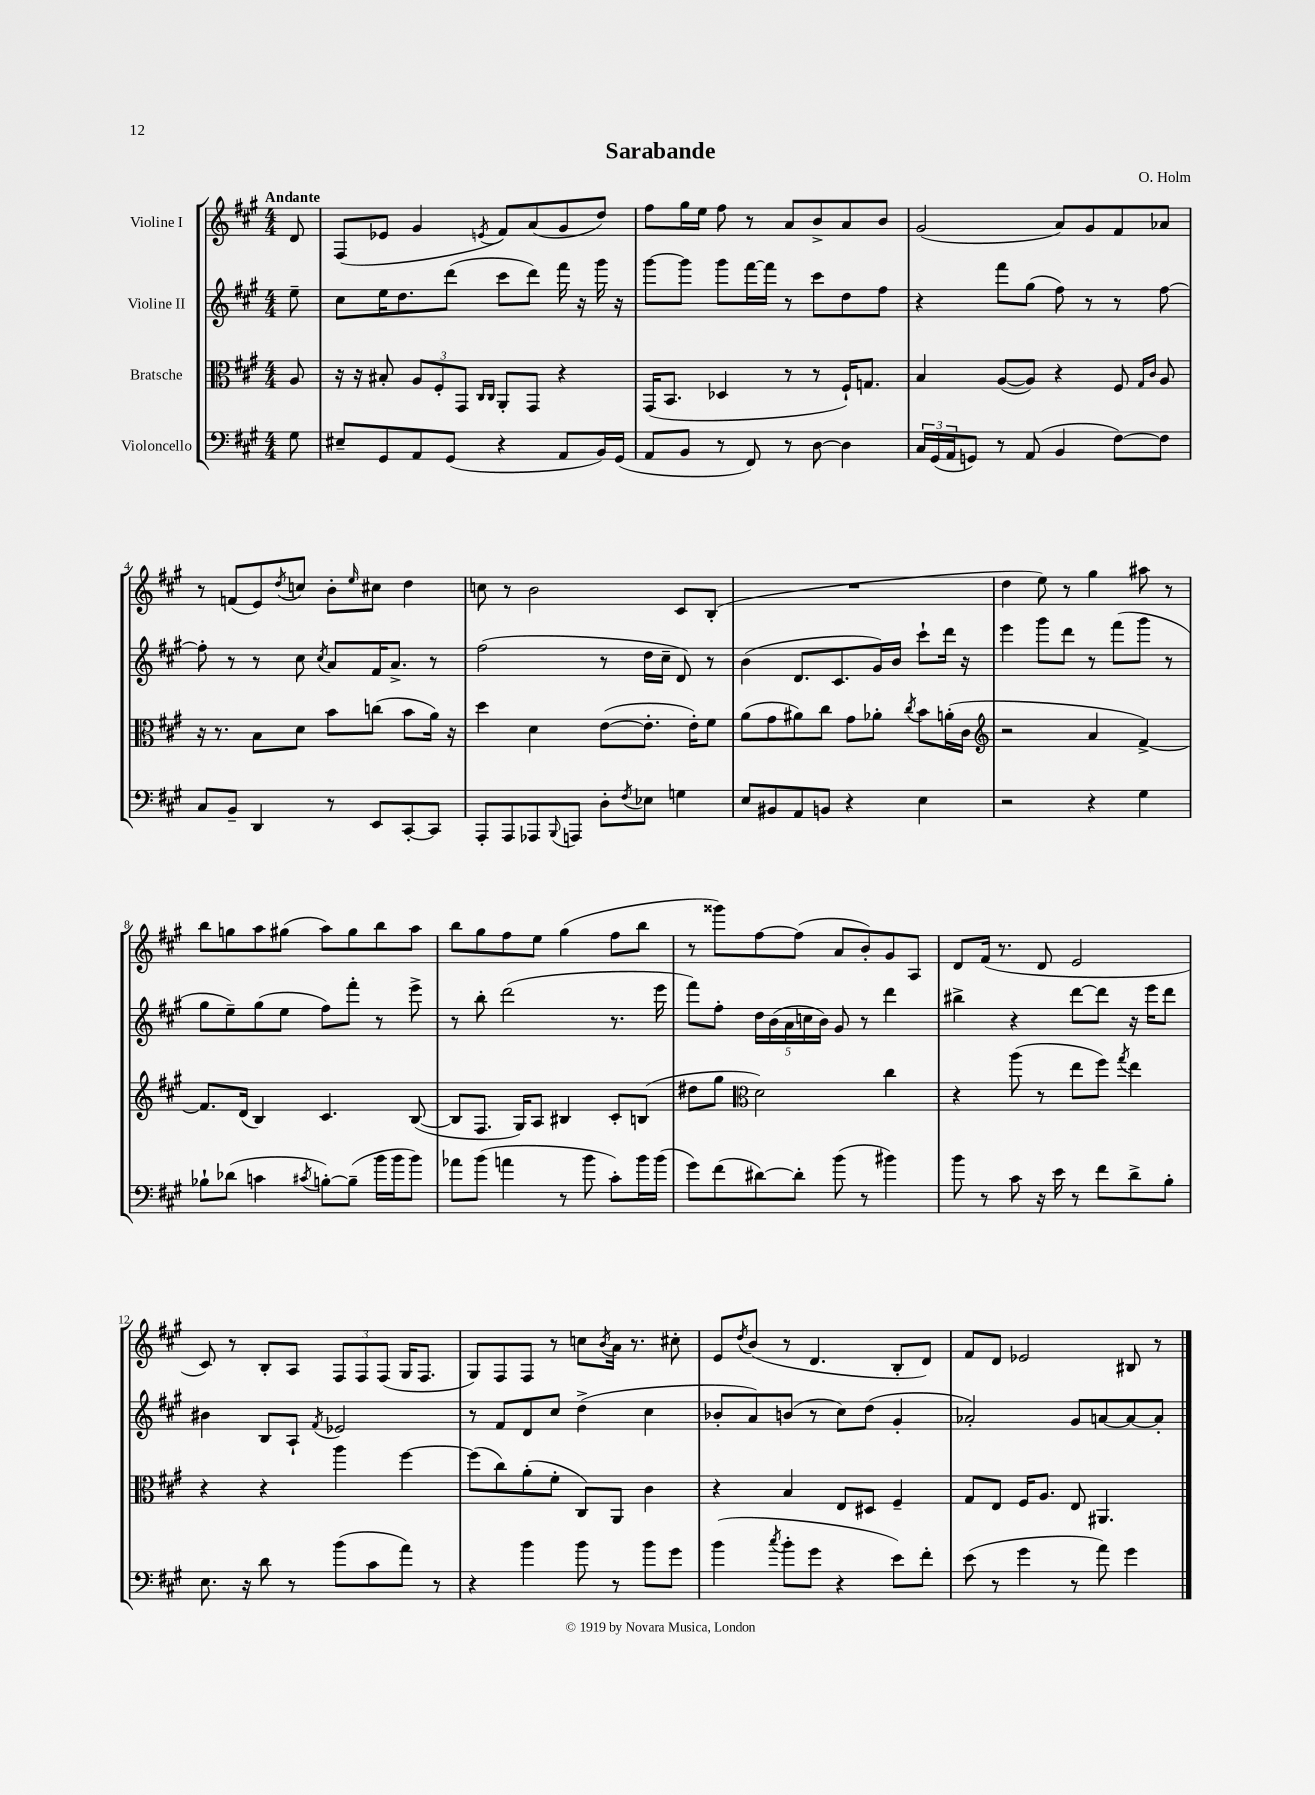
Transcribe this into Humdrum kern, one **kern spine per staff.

**kern	**kern	**kern	**kern
*staff4	*staff3	*staff2	*staff1
*clefF4	*clefC3	*clefG2	*clefG2
*k[f#c#g#]	*k[f#c#g#]	*k[f#c#g#]	*k[f#c#g#]
*M4/4	*M4/4	*M4/4	*M4/4
8G#\	8A/	8ee~\	8d/
=	=	=	=
8E#~/L	16r	8cc#\L	(8F#/L
.	16r	.	.
8GG#/	8B#'/	16ee\K	8e-/J
.	.	8.dd\	.
8AA/	12A/L	.	4g#/
.	12F#'/	.	.
(8GG#/J	.	(8ddd\J	.
.	12GG#/J	.	.
.	16qqC#/LL	.	.
.	16qqC#/JJ	.	8qe/
4r	8AA'/L	8ccc#\L	8f#/L)
.	8GG#/J	8ddd\J)	(8a/
8AA/L	4r	16fff#\	8g#/
.	.	16r	.
16BB/L)	.	16ggg#\	8dd/J)
(16GG#/JJ	.	16r	.
=	=	=	=
8AA/L	(16GG#/LK	[8ggg#\L	8ff#\L
.	8.BB/J	.	.
8BB/J	.	8ggg#\]J	16gg#\L
.	.	.	16ee\JJ
8r	4D-/	8ggg#\L	8ff#\
8FF#/)	.	[16fff#\L	8r
.	.	16fff#\]JJ	.
8r	8r	8r	8a/L
[8D\	8r	8ccc#\L	8b^/
4D\]	16F#`/LK)	8dd\	8a/
.	8.G/J	.	.
.	.	8ff#\J	8b/J
=	=	=	=
24C#/LL	4B/	4r	(2g#/
(24GG#/	.	.	.
24AA/J	.	.	.
8GG/J)	.	.	.
8r	([8A/L	8fff#\L	.
(8AA/	8A/]J)	(8gg#\J	.
4BB/	4r	8ff#\)	8a/L)
.	.	8r	8g#/
[8F#\L)	8F#/	8r	8f#/
.	16qqG#/LL	.	.
.	16qqc#/JJ	.	.
8F#\]J	8A/	[8ff#\	8a-/J
=	=	=	=
8C#/L	16r	8ff#'\]	8r
.	8.r	.	.
8BB~/J	.	8r	(8f/L
4DD/	8B\L	8r	8e/)
.	.	.	8qdd/
.	8d\J	8cc#\	8cc/J
.	.	8qcc#/	.
8r	8b\L	8a/L	8b'\L
.	.	.	16qqee/
8EE/L	(8cc\J	16f#/K	8cc#\J
.	.	8.a^/J	.
[8CC#'/	8b\L	.	4dd\
8CC#/]J	16a\Jk)	8r	.
.	16r	.	.
=	=	=	=
8AAA'/L	4dd\	(2ff#\	8cc\
8AAA/	.	.	8r
8AAA-/	4d\	.	2b\
8qqBBB/	.	.	.
8AAA/J	.	.	.
8D'\L	([8e\L	8r	.
8qF#/	.	.	.
8E-\J	8.e'\]J	16dd\LL	.
.	.	16cc#~\JJ	.
4G\	.	8d/)	8c#/L
.	16e'\LK)	.	.
.	8f#\J	8r	(8B'/J
=	=	=	=
8E/L	(8a\L	(4b\	1r
8BB#/	8g#\	.	.
8AA/	8a#\)	8.d/L	.
8BB/J	8cc#\J	.	.
.	.	8.c#/	.
4r	8g#\L	.	.
.	8a-'\J	16g#/L)	.
.	.	16b/JJ	.
.	8qcc#/	.	.
4E\	8b\L	8ccc#`\L	.
.	(16a'\L	16ddd\Jk	.
.	16c#\JJ	16r	.
=	=	=	=
*	*clefG2	*	*
2r	2r	4eee\	4dd\
.	.	8ggg#\L	8ee\)
.	.	8ddd\J	8r
4r	4a/	8r	4gg#\
.	.	(8fff#\L	.
4G#\	[4f#^/)	8ggg#\J	8aa#\
.	.	8r	8r
=	=	=	=
8B-`\L	8.f#/]L	8gg#\L	8bb\L
(8d-\J	.	8ee~\)	8gg\
.	(16d/Jk	.	.
4c\	4B/)	(8gg#\	8aa\
.	.	8ee\J	(8gg#\J
8qc#/	.	.	.
[8B'\L)	4.c#/	8ff#\L)	8aa\L)
(8B~\]J	.	8fff#'\J	8gg#\
16b\LL	.	8r	8bb\
16b\J	.	.	.
8b\J)	([8B/	8eee^\	8aa\J
=	=	=	=
8a-\L	8B/]L	8r	8bb\L
(8b\J	8.F#/J	8bb'\	8gg#\
4a\	.	(2ddd\	8ff#\
.	16G#/LK)	.	.
.	8A/J	.	8ee\J
8r	4B#/	.	(4gg#\
8b\	.	.	.
8c#'\L)	8c#'/L	8.r	8ff#\L
16b\L	(8B/J	.	8bb\J
(16b\JJ	.	16eee\	.
=	=	=	=
8g#\L)	8dd#\L	8fff#\L)	8r
(8f#\	8gg#\J	8ff#'\J	8ggg##\L)
*	*clefC3	*	*
[8d#\)	2d\)	20dd\LL	[8ff#\
.	.	(20b\	.
.	.	20a\	.
8d#'\]J	.	.	(8ff#\]J
.	.	20cc\	.
.	.	20b\JJ)	.
(8b\	.	8g#/	8a/L
8r	.	8r	8b'/)
4b#\)	4cc#\	4ddd\	8g#/
.	.	.	8A/J
=	=	=	=
8b\	4r	4bb#^\	8d/L
8r	.	.	(16f#/Jk
.	.	.	8.r
8c#\	(8aa\	4r	.
16r	8r	.	8d/
16e\	.	.	.
8r	8ee\L	[8ddd\L	2e/
8f#\L	8ff#\J)	8ddd\]J	.
.	8qgg#/	.	.
8d^\	4ee\	16r	.
.	.	16eee\LK	.
8B'\J	.	8ddd\J	.
=	=	=	=
8.E\	4r	4b#\	8c#/)
.	.	.	8r
16r	.	.	.
8d\	4r	8B/L	8B'/L
8r	.	8A`/J	8A/J
.	.	8qf#/	.
(8b\L	4aa\	2e-/	12F#/L
.	.	.	12F#/
8c#\	.	.	.
.	.	.	(12F#/J
8a\J)	[4ff#\	.	16G#/LK
.	.	.	8.F#/J
8r	.	.	.
=	=	=	=
4r	(8ff#\]L	8r	8G#/L)
.	8cc#\)	8f#/L	8F#/
4b\	(8a'\	8d/	8F#/J
.	8f#'\J	8cc#/J	8r
8b\	8C#/L)	(4dd^\	8cc\L
.	.	.	8qb/
8r	8AA/J	.	16a\Jk
.	.	.	8.r
8b\L	4c#\	4cc#\	.
8g#\J	.	.	8cc#'\
=	=	=	=
(4b\	4r	8b-'/L	8e/L
.	.	.	8qdd/
.	.	8a/)	(8b/J
8qcc#/	.	.	.
8b'\L	4B/	(8b/J	8r
8g#\J	.	8r	4.d/
4r	8E/L	8cc#\L)	.
.	8D#/J	(8dd\J	.
8e\L)	4F#~/	4g#'/	8B'/L
8f#'\J	.	.	8d/J)
=	=	=	=
(8e\	8G#/L	2a-'/)	8f#/L
8r	8E/J	.	8d/J
4g#\	16F#/LK	.	2e-/
.	8.A/J	.	.
8r	8E/	8g#/L	.
8a\)	4.AA#/	[8a/	.
4g#\	.	8a/_	8B#/
.	.	8a'/]J	8r
==	==	==	==
*-	*-	*-	*-
